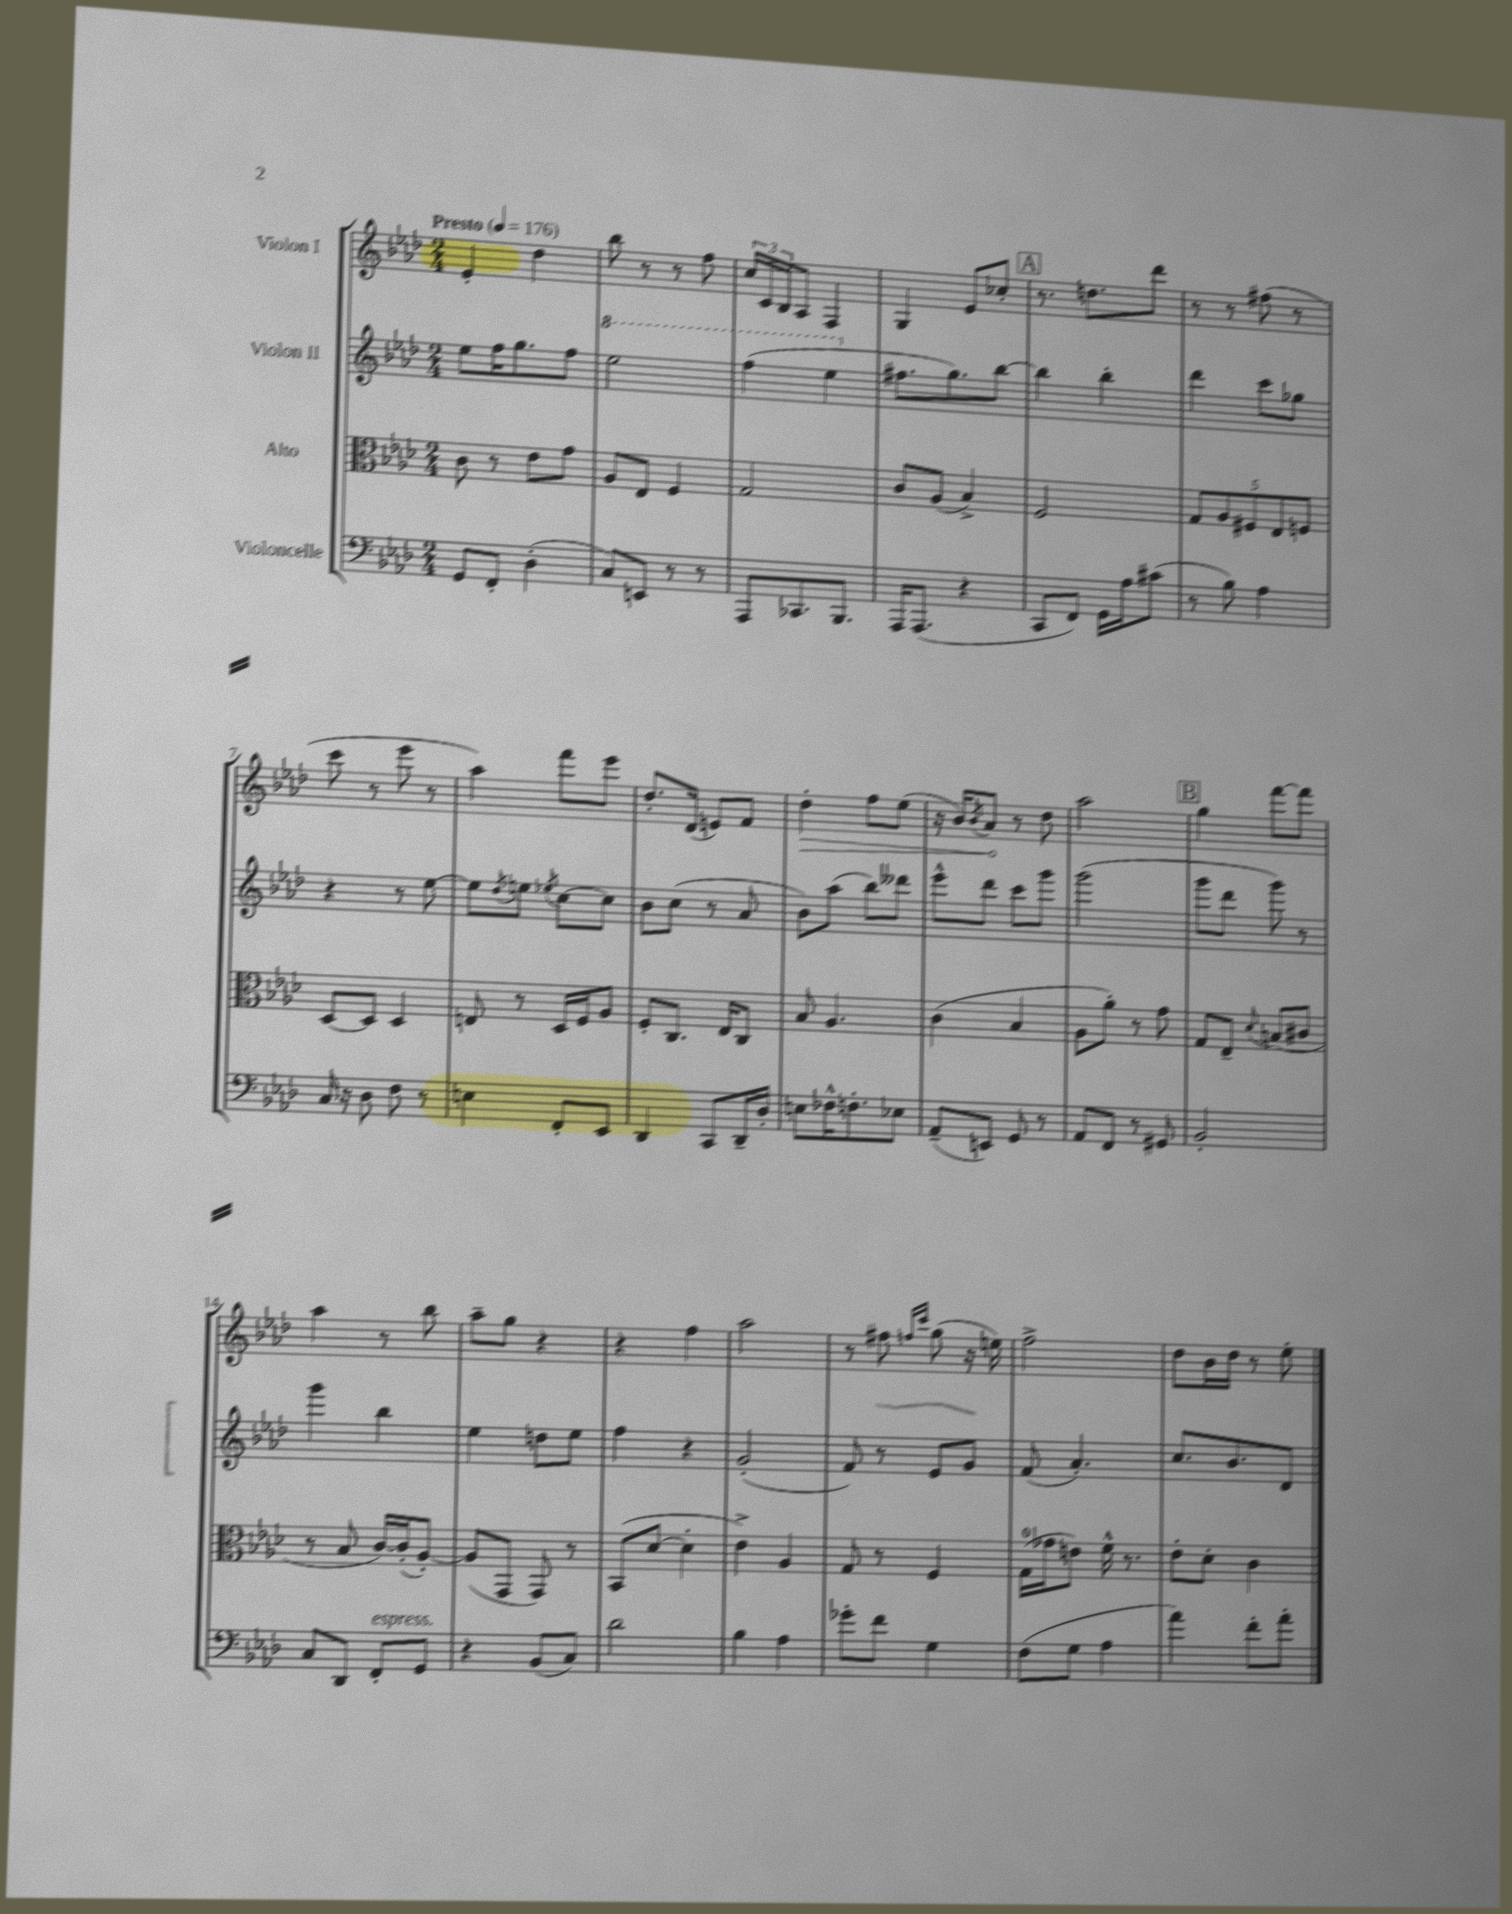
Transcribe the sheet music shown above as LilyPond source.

<<
\new StaffGroup <<
\new Staff = "s0" \with { instrumentName = "Violon I" } {
    \clef treble \key aes \major \numericTimeSignature \time 2/4 \tempo "Presto" 4 = 176
    ees'4-. des''4 |
    bes''8 r8 r8 f''8 |
    \tuplet 3/2 { c''16 c'16 bes16 } aes8 f4 |
    g4 ees'8 ces''8-. |
    \mark \markup { \box "A" } r8. d''8. des'''8 |
    r8 r8 fis''8( r8 |
    c'''8 r8 ees'''8 r8 |
    aes''4) f'''8 ees'''8 |
    des''8.-. des'16( e'8) f'8 |
    \once \override Hairpin.circled-tip = ##t des''4-.\> f''8 ees''8( |
    r16 bes'16) \acciaccatura { bes'8 } aes'8\! r8 des''8 |
    aes''2 |
    \mark \markup { \box "B" } g''4 f'''8~ f'''8 |
    aes''4 r8 bes''8 |
    aes''8-- g''8 r4 |
    r4 f''4 |
    aes''2 |
    r8 fis''8 \grace { f''16 c'''16 } g''8( r16 e''16) |
    f''2-> |
    des''8 bes'16 des''16 r8 ees''8-. \bar "|." |
}
\new Staff = "s1" \with { instrumentName = "Violon II" } {
    \clef treble \key aes \major \numericTimeSignature \time 2/4
    ees''8 f''16 g''8. f''8 |
    \ottava #1 ees'''2 |
    f'''4( ees'''4 \ottava #0 |
    fis''8. g''8.) bes''8~ |
    \mark \markup { \box "A" } bes''4 bes''4-. |
    des'''4 c'''8 ges''8 |
    r4 r8 ees''8~ |
    ees''8 \acciaccatura { des''8 } e''8 \acciaccatura { ees''8 } c''8~ c''8 |
    bes'8 c''8( r8 aes'8 |
    bes'8) aes''8( bes''8) deses'''8 |
    ees'''8-^ des'''8 c'''8 g'''8 |
    g'''2( |
    \mark \markup { \box "B" } g'''8 des'''8 g'''8) r8 |
    g'''4 bes''4 |
    ees''4 d''8 ees''8 |
    f''4 r4 |
    g'2-.( |
    f'8) r8 ees'8 g'8 |
    f'8( aes'4.-.) |
    c''8. bes'8. des'8 \bar "|." |
}
\new Staff = "s2" \with { instrumentName = "Alto" } {
    \clef alto \key aes \major \numericTimeSignature \time 2/4
    c'8 r8 ees'8 g'8 |
    aes8 ees8 f4 |
    g2 |
    c'8 aes8( bes4->) |
    \mark \markup { \box "A" } f2 |
    \tuplet 5/4 { g8 aes8 fis8 ees8 f8 } |
    des8~ des8 des4 |
    e8 r8 des16 f16 aes8 |
    f8-. c8. ees16 c8 |
    bes8 aes4. |
    c'4( bes4 |
    aes8 aes'8-.) r8 g'8 |
    \mark \markup { \box "B" } g8 ees8-- \appoggiatura { des'8 } b8( cis'8 |
    r8 bes8 c'16~) c'16-.( aes8~-.) |
    aes8( g,8 g,8) r8 |
    bes,8( des'8~ des'4-. |
    ees'4->) aes4 |
    g8 r8 f4 |
    g16-0( ges'16 e'8) f'16-^ r8. |
    ees'8-. des'8-. c'4 \bar "|." |
}
\new Staff = "s3" \with { instrumentName = "Violoncelle" } {
    \clef bass \key aes \major \numericTimeSignature \time 2/4
    g,8 f,8-. des4-.( |
    c8) e,8 r8 r8 |
    aes,,8 ces,8. bes,,8. |
    aes,,16 aes,,8.( r4 |
    \mark \markup { \box "A" } c,8 f,8) g,16 aes16 cis'8( |
    r8 bes8) aes4 |
    c16 r16 des8 f8 r8 |
    e4 f,8-. ees,8 |
    des,4 c,8 des,16-- des16-. |
    e8 fes16-^ f8.-. ees8 |
    aes,8--( e,8) g,8 r8 |
    aes,8 f,8 r8 gis,8 |
    \mark \markup { \box "B" } bes,2-. |
    c8 des,8 f,8-.^\markup { \italic "espress." } g,8 |
    r4 bes,8( c8) |
    des'2 |
    bes4 aes4 |
    ges'8-. f'8 g4 |
    f8( g8 aes4 |
    aes'4) f'8-. aes'8-. \bar "|." |
}
>>
>>
